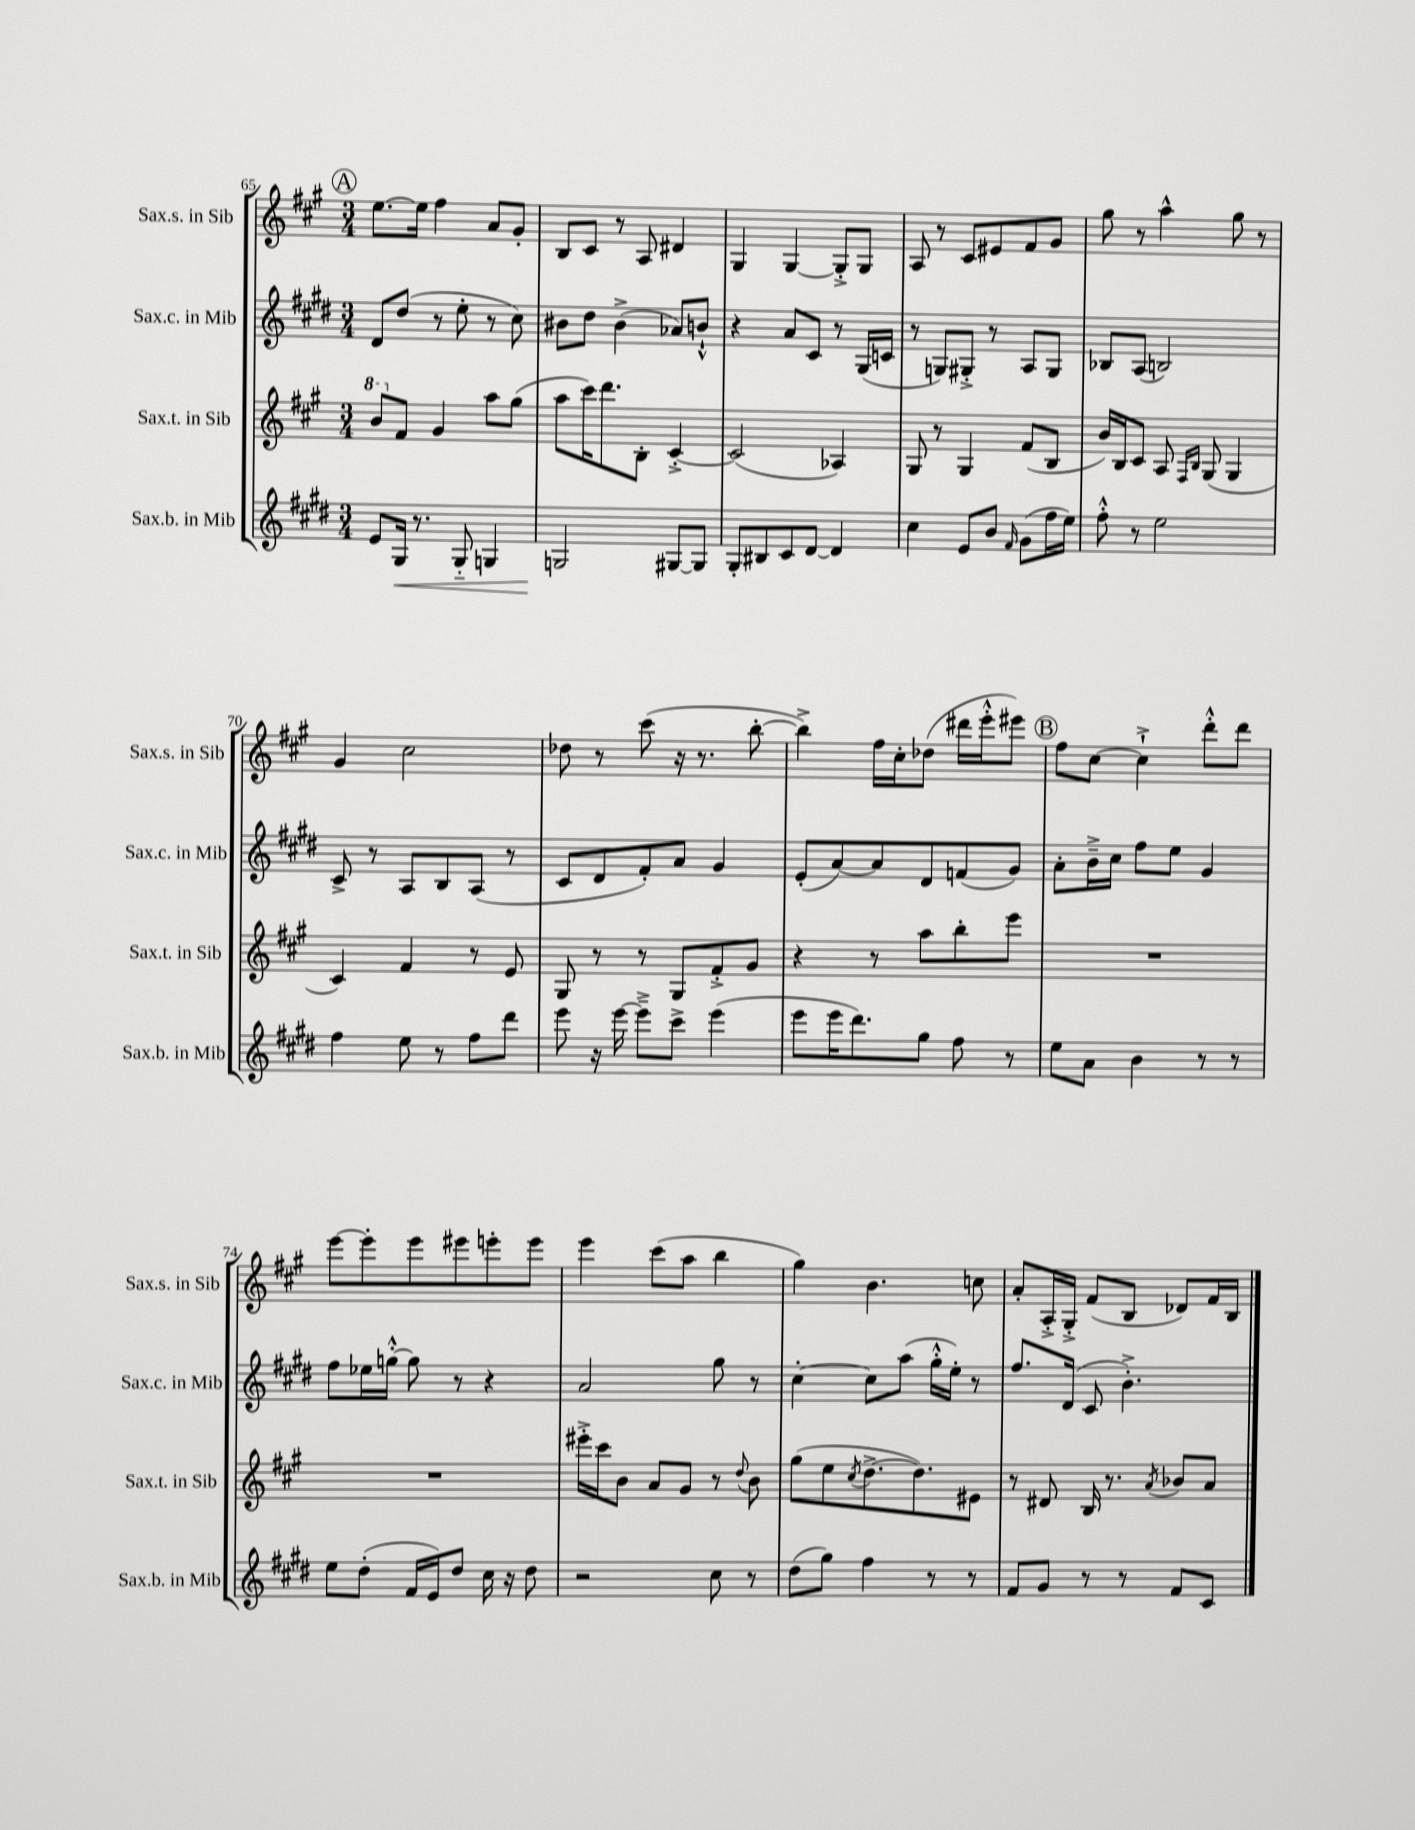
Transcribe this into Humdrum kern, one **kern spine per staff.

**kern	**kern	**kern	**kern
*staff4	*staff3	*staff2	*staff1
*clefG2	*clefG2	*clefG2	*clefG2
*k[f#c#g#d#]	*k[f#c#g#]	*k[f#c#g#d#]	*k[f#c#g#]
*M3/4	*M3/4	*M3/4	*M3/4
8e/L	8bb/L	8d#/L	[8.ee\L
16G#/Jk	8f#/J	(8dd#/J	.
8.r	.	.	16ee\]Jk
.	4g#/	8r	4ff#\
8G#'~/	.	8ee'\	.
4G/	8aa\L	8r	8a/L
.	(8gg#\J	8cc#\)	8g#'/J
=	=	=	=
2G/	8aa\L	8b#\L	8B/L
.	16ccc#\K)	8dd#\J	8c#/J
.	8.ddd\	.	.
.	.	(4b#^\	8r
.	8B'\J	.	8A/
[8G#/L	[4c#'^/	8a-/L)	4d#/
8G#/]J	.	8b`^^/J	.
=	=	=	=
8G#'/L	(2c#/]	4r	4G#/
8B#/	.	.	.
8c#/	.	8a/L	[4G#/
[8d#/J	.	8c#/J	.
4d#/]	4A-/)	8r	8G#'^/]L
.	.	(16G#/LL	8G#/J
.	.	16c/JJ	.
=	=	=	=
4cc#\	8G#/	8r	8A/
.	8r	8G/L)	8r
8e/L	4G#/	8G#'^/J	8c#/L
8b/J	.	8r	8e#/
16qqf#/	.	.	.
(8g#\L	(8f#/L	8A/L	8f#/
16ff#\L	8B/J	8G#/J	8g#/J
16ee\JJ)	.	.	.
=	=	=	=
8ff#'^^\	16b/LL)	8B-/L	8gg#\
.	16B/J	.	.
8r	8c#/J	(8A/J	8r
2ee\	8A/	2B/)	4aa^^\
.	16qqF#/LL	.	.
.	16qqB/JJ	.	.
.	(8G#/	.	.
.	4G#/	.	8gg#\
.	.	.	8r
=	=	=	=
4ff#\	4c#/)	8c#^/	4g#/
.	.	8r	.
8ee\	4f#/	8A/L	2cc#\
8r	.	8B/	.
8ff#\L	8r	(8A/J	.
8ddd#\J	8e/	8r	.
=	=	=	=
8eee\	8G#/	8c#/L	8dd-\
16r	8r	8d#/	8r
[16eee\	.	.	.
8eee~^\]L	8r	8f#'/)	(8ccc#\
8ccc#^\J	8G#/L	8a/J	16r
.	.	.	8.r
(4eee\	8f#'^/	4g#/	.
.	8g#/J	.	[8bb'\
=	=	=	=
8eee\L	4r	(8e'/L	4bb^\])
16eee\K	.	[8a/)	.
8.ddd#\)	.	.	.
.	8r	8a/]	16ff#\LL
.	.	.	16cc#'\J
8gg#\J	8aa\L	8d#/	(8dd-\J
8ff#\	8bb'\	(8f/	16ddd#\LL
.	.	.	16eee'^^\J
8r	8eee\J	8g#/J)	8eee#\J)
=	=	=	=
8ee\L	2.r	8a'\L	8ff#\L
8a\J	.	16b~^\L	[8cc#\J
.	.	16cc#\JJ	.
4b\	.	8ff#\L	4cc#`^\]
.	.	8ee\J	.
8r	.	4g#/	8ddd'^^\L
8r	.	.	8ddd\J
=	=	=	=
8ee\L	2.r	8ff#\L	[8eee\L
(8dd#'\J	.	16ee-\L	8eee'\]
.	.	[16gg'^^\JJ	.
16f#/LL	.	8gg\]	8eee\
16e/J)	.	.	.
8dd#/J	.	8r	8eee#\
16cc#\	.	4r	8eee'\
16r	.	.	.
8dd#\	.	.	8eee\J
=	=	=	=
2r	16eee#'^\LL	2a/	4eee\
.	16ccc#\J	.	.
.	8b\J	.	.
.	8a/L	.	(8ccc#\L
.	8g#/J	.	8aa\J
8cc#\	8r	8gg#\	4bb\
.	8qqdd/	.	.
8r	8b\	8r	.
=	=	=	=
(8dd#\L	(8gg#\L	[4cc#'\	4gg#\)
8gg#\J)	8ee\	.	.
.	8qcc#/	.	.
4ff#\	[8.dd^\	8cc#\]L	4.b\
.	.	(8aa\J	.
.	8.dd\])	.	.
8r	.	16gg#'^^\LL	.
.	.	16ee'\JJ)	.
8r	8e#\J	8r	8cc\
=	=	=	=
8f#/L	8r	8.ff#/L	8a'/L
8g#/J	8d#/	.	16A'^/L
.	.	(16d#/Jk	16G#'^/JJ
8r	16B/	8c#/	(8f#/L
.	8.r	.	.
8r	.	4.b'^\)	8B/J
.	8qa/	.	.
8f#/L	8b-/L	.	8d-/L)
8c#/J	8a/J	.	16f#/L
.	.	.	16B/JJ
==	==	==	==
*-	*-	*-	*-
